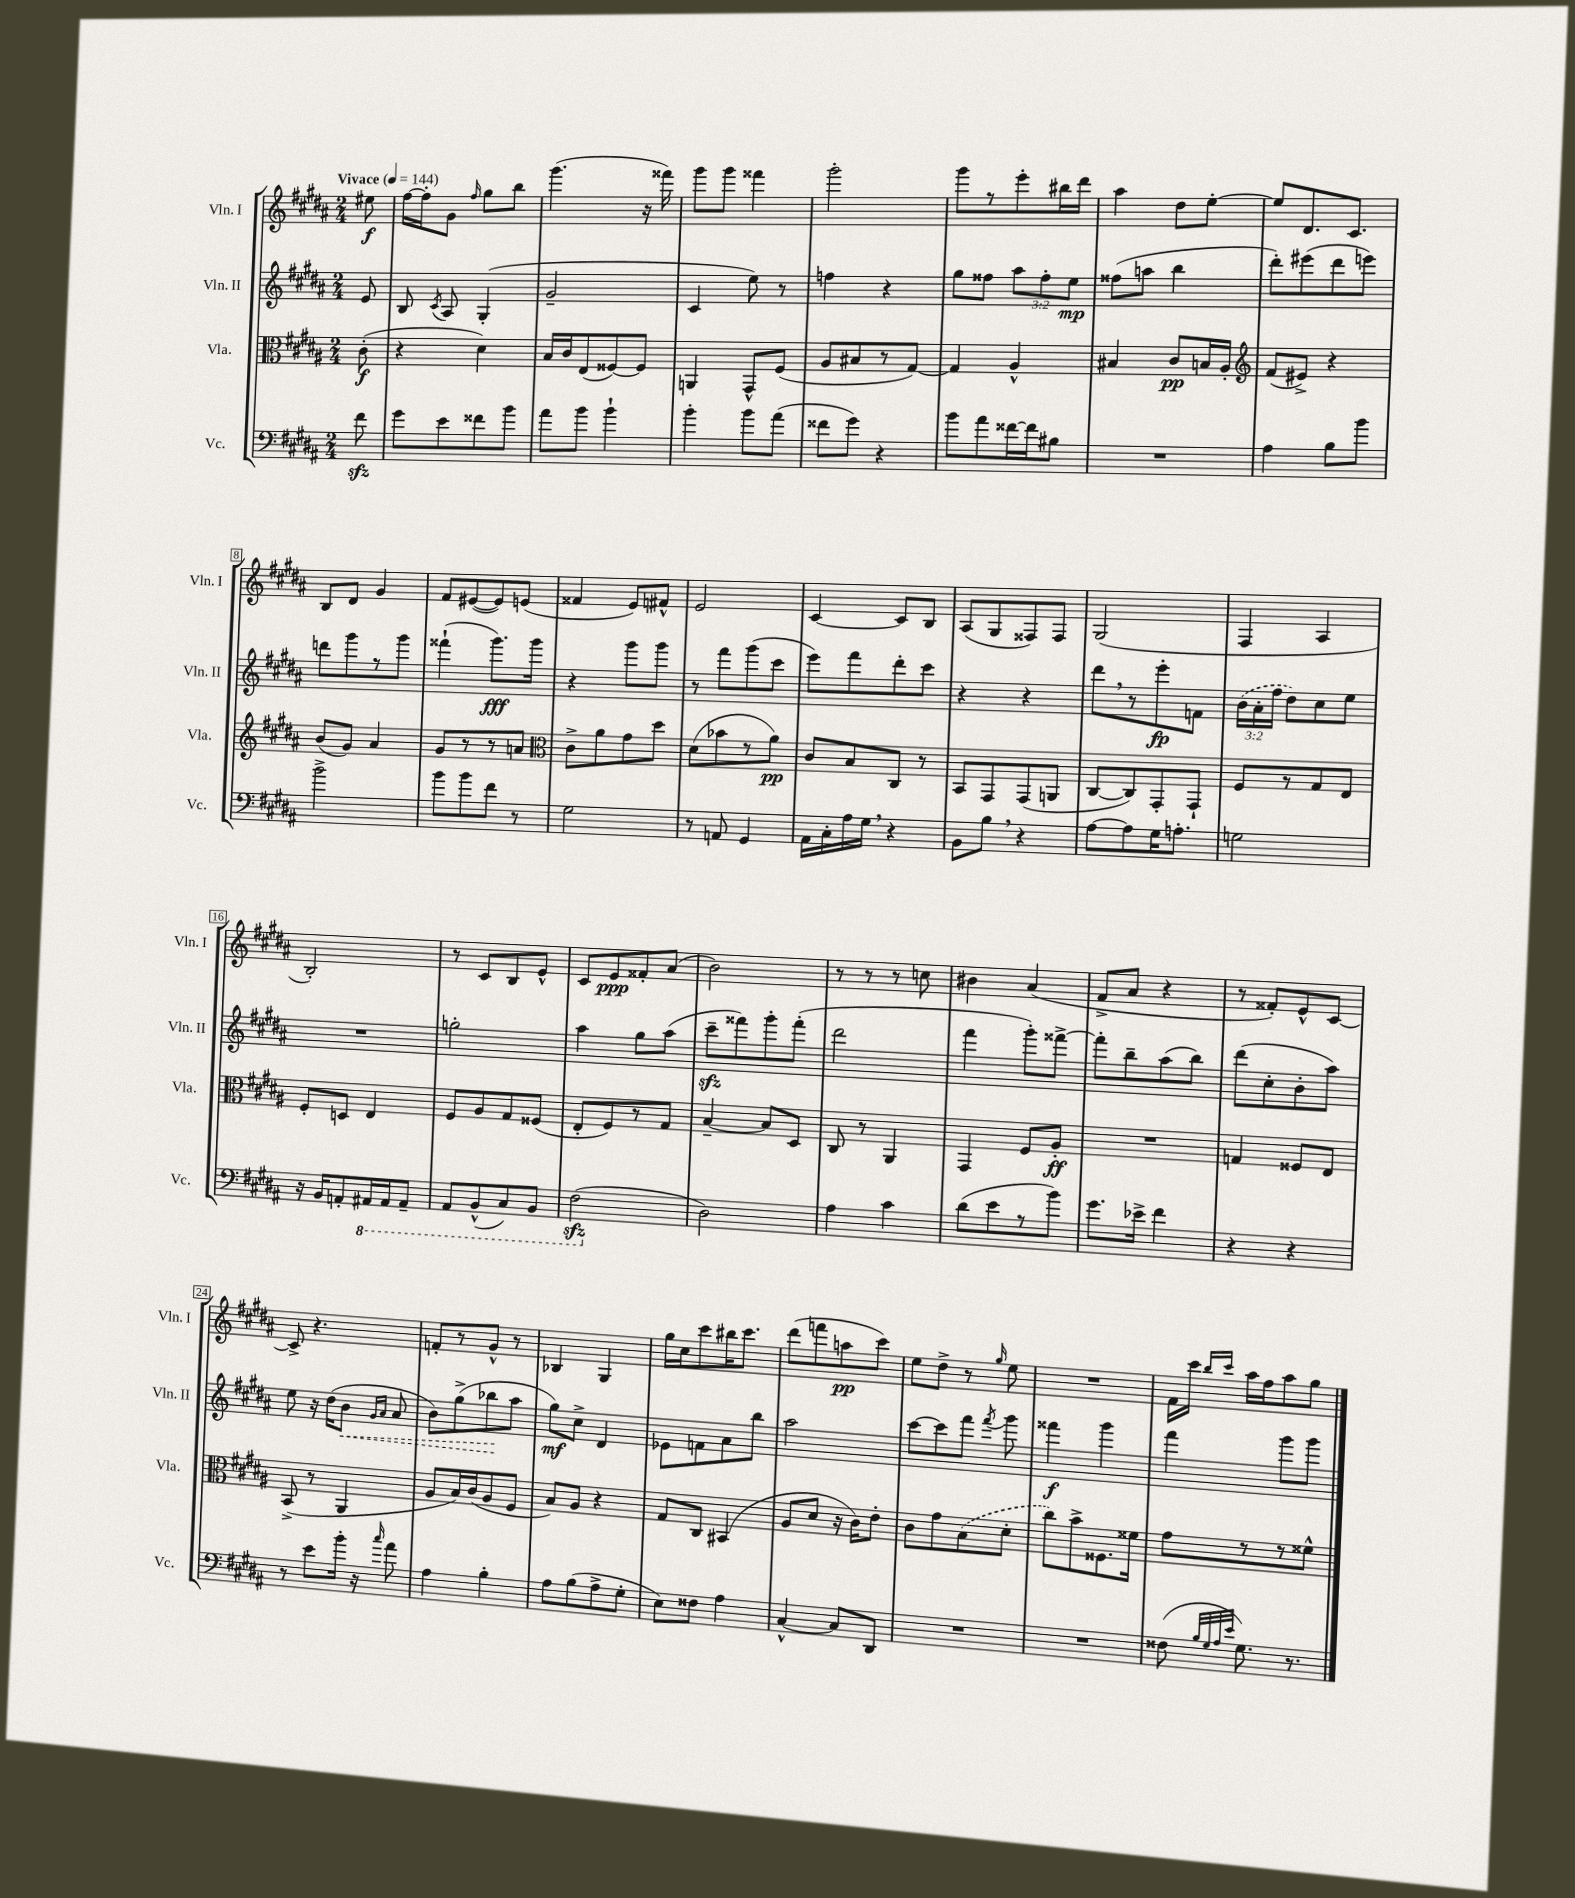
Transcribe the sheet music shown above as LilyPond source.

<<
\new StaffGroup <<
\new Staff = "s0" \with { instrumentName = "Vln. I" shortInstrumentName = "Vln. I" } {
    \clef treble \key b \major \numericTimeSignature \time 2/4 \partial 8 \tempo "Vivace" 4 = 144
    \autoBeamOff eis''8\f |
    fis''16[~ fis''16-. gis'8] \grace { fis''16 } gis''8[ b''8] |
    gis'''4.( r16 fisis'''16) |
    gis'''8[ gis'''8] fisis'''4 |
    gis'''2-. |
    gis'''8[ r8 e'''8-. bis''16 dis'''16] |
    ais''4 dis''8[ e''8]~-. |
    e''8[ dis'8. cis'8.] |
    b8[ dis'8] gis'4 |
    fis'8[ eis'8~( eis'8) e'8]( |
    fisis'4 e'8[) fis'8]-^ |
    e'2 |
    cis'4~ cis'8[ b8] |
    ais8[( gis8 fisis8) fisis8] |
    gis2( |
    fis4 ais4 |
    b2-.) |
    r8 cis'8[ b8 e'8]-^ |
    cis'8[ e'8\ppp fisis'8-. ais'8]( |
    b'2) |
    r8 r8 r8 c''8 |
    bis'4 ais'4( |
    fis'8[-> ais'8] r4 |
    r8 fisis'8[-.) e'8-^ cis'8]~ |
    cis'8-> r4. |
    f'8[-. r8 gis'8]-^ r8 |
    bes4 gis4 |
    gis''16[ cis''16 cis'''8 bis''16 cis'''8.] |
    dis'''8[( f'''8 a''8\pp cis'''8]) |
    e''8[ dis''8]-> r8 \grace { gis''16 } e''8 |
    R2 |
    fis'16[ cis'''16] \grace { b''16[ cis'''16] } ais''16[ fis''16 ais''8 gis''8] \bar "|." |
}
\new Staff = "s1" \with { instrumentName = "Vln. II" shortInstrumentName = "Vln. II" } {
    \clef treble \key b \major \numericTimeSignature \time 2/4 \override Staff.TupletNumber.text = #tuplet-number::calc-fraction-text \partial 8
    \autoBeamOff e'8 |
    b8 \acciaccatura { cis'8 } ais8 gis4-.( |
    gis'2-- |
    cis'4 e''8) r8 |
    f''4 r4 |
    gis''8[ fisis''8] \tuplet 3/2 { ais''8[ fisis''8-. e''8]\mp } |
    fisis''8[( a''8] b''4 |
    dis'''8[-.) eis'''8( dis'''8 e'''8]) |
    d'''8[ gis'''8 r8 gis'''8] |
    fisis'''4-!( gis'''8.[\fff) gis'''16] |
    r4 gis'''8[ gis'''8] |
    r8 fis'''8[ gis'''8( cis'''8] |
    e'''8[) fis'''8 dis'''8-. cis'''8] |
    r4 r4 |
    dis'''8[ \breathe r8 e'''8-.\fp f'8] |
    \tuplet 3/2 { \once \slurDashed b'16[( ais'16-. fis''16] } dis''8[) cis''8 e''8] |
    R2 |
    g''2-. |
    ais''4 gis''8[ ais''8]( |
    cis'''8[--\sfz fisis'''8) gis'''8-. fisis'''8]-.( |
    dis'''2 |
    fis'''4 gis'''8[-.) fisis'''8]~-> |
    fisis'''8[-. b''8-- ais''8( b''8]) |
    dis'''8[( cis''8-. b'8-. ais''8]) |
    e''8 r16 dis''16[( \once \override Hairpin.style = #'dashed-line b'8]\< \grace { gis'16[ ais'16] } ais'8 |
    b'8[) gis''8->( bes''8\! ais''8] |
    gis''8[\mf) cis''8]-> dis'4 |
    ees'8[ f'8 ais'8 b''8] |
    ais''2 |
    cis'''8[~ cis'''8 fis'''8] \acciaccatura { fis'''8 } gis'''8 |
    fisis'''4\f gis'''4 |
    fis'''4 gis'''8[ gis'''8] \bar "|." |
}
\new Staff = "s2" \with { instrumentName = "Vla." shortInstrumentName = "Vla." } {
    \clef alto \key b \major \numericTimeSignature \time 2/4 \partial 8
    \autoBeamOff cis'8-.\f( |
    r4 dis'4) |
    b16[ cis'16 e8( fisis8~) fisis8] |
    a,4 gis,8[-^ fis8]( |
    ais8[ bis8 r8 gis8]~) |
    gis4 ais4-^ |
    bis4 cis'8[\pp b16 ais16]-. |
    \clef treble fis'8[( eis'8]->) r4 |
    b'8[( gis'8]) ais'4 |
    gis'8[ r8 r8 a'8] |
    \clef alto cis'8[-> ais'8 gis'8 dis''8] |
    dis'8[( bes'8 r8 ais'8]\pp) |
    cis'8[ b8 cis8] r8 |
    b,8[ gis,8 gis,8( a,8] |
    cis8[~ cis8) gis,8-. gis,8]-! |
    fis8[ r8 gis8 e8] |
    fis8[-. d8] e4 |
    fis8[ ais8 gis8 fisis8]( |
    e8[-. fis8) r8 gis8] |
    b4~-- b8[ dis8] |
    cis8 r8 ais,4 |
    gis,4 fis8[ ais8]-.\ff |
    R2 |
    g4 fisis8[ e8] |
    b,8->( r8 ais,4 |
    ais8[ b16) cis'16( ais8 fis8] |
    b8[) ais8] r4 |
    gis8[ cis8] bis,4( |
    ais8[ dis'8] r16 cis'16[) e'8]-. |
    cis'8[ gis'8 \once \slurDashed b8( dis'8]-. |
    cis''8[) b'8-> fisis8. fisis'16] |
    gis'8[ r8 r8 fisis'8]-^ \bar "|." |
}
\new Staff = "s3" \with { instrumentName = "Vc." shortInstrumentName = "Vc." } {
    \clef bass \key b \major \numericTimeSignature \time 2/4 \partial 8
    \autoBeamOff fis'8\sfz |
    gis'8[ e'8 fisis'8 b'8] |
    ais'8[ b'8] b'4-! |
    b'4-. b'8[ ais'8]( |
    fisis'8[ gis'8]) r4 |
    b'8[ ais'8 fisis'16~ fisis'16 bis8] |
    R2 |
    ais4 b8[ b'8] |
    b'2-> |
    b'8[ b'8 fis'8] r8 |
    gis2 |
    r8 a,8 gis,4 |
    ais,16[ cis16-. ais16 gis16] \breathe r4 |
    b,8[ b8] \breathe r4 |
    ais8[~ ais8 gis16 a8.]-. |
    g2 |
    r16 b,16[ a,8-. \ottava #-1 ais,,!16 ais,,16 ais,,8]-- |
    ais,,8[ b,,8-^( cis,8) b,,8] |
    fis,2\sfz( \ottava #0 |
    dis2) |
    ais4 cis'4 |
    dis'8[( e'8 r8 b'8]) |
    gis'8.[ ees'16]-> fis'4 |
    r4 r4 |
    r8 e'8[ b'16]-. r16 \grace { cis''16 } ais'8 |
    ais4 b4-. |
    ais8[ b8( ais8-> gis8]-. |
    e8[) fisis8] ais4 |
    cis4~-^ cis8[ dis,8] |
    R2 |
    R2 |
    fisis8( \grace { b32[ gis32 ais32 e'32] } gis8.) r8. \bar "|." |
}
>>
>>
\layout { \context { \Score \override BarNumber.stencil = #(make-stencil-boxer 0.1 0.3 ly:text-interface::print) } }
